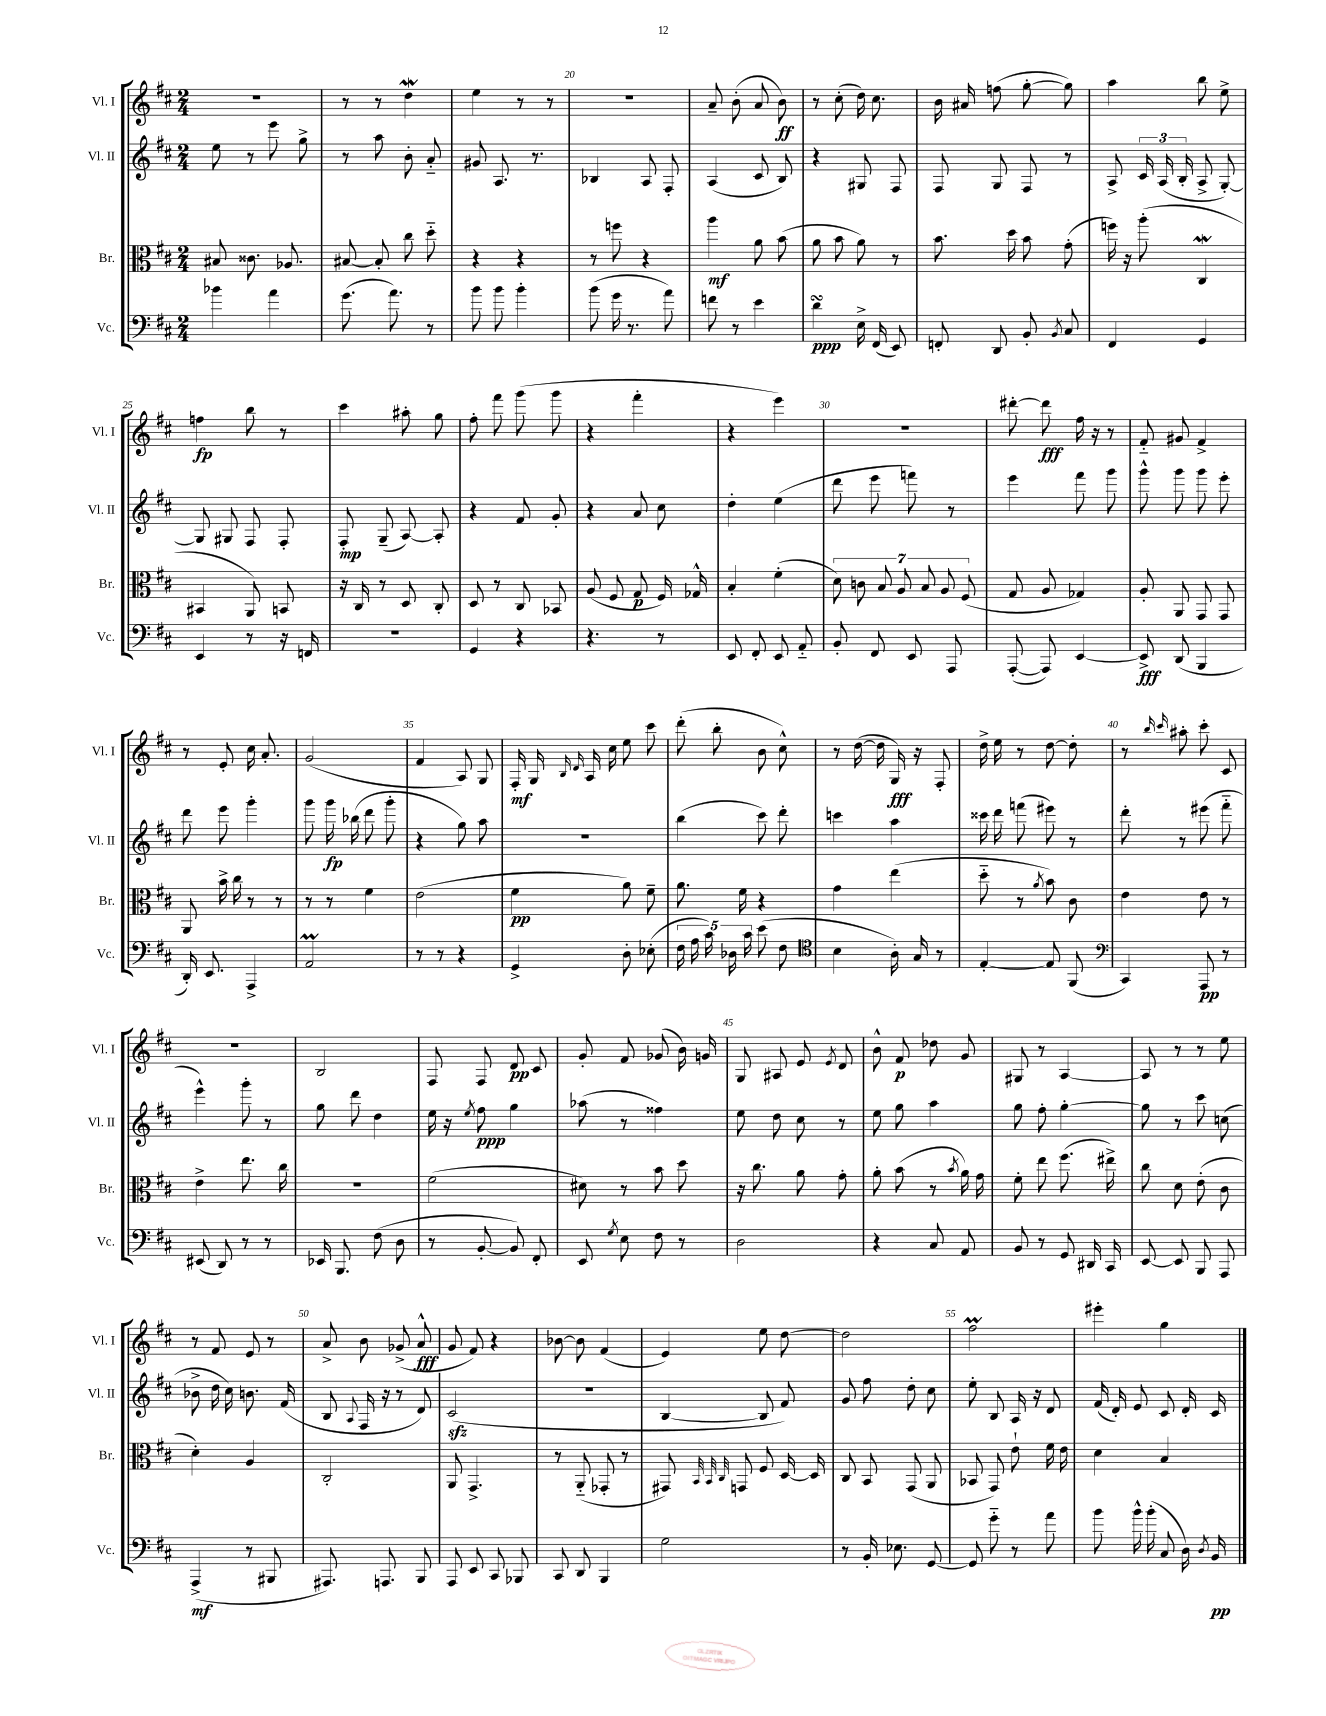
<<
\new StaffGroup <<
\new Staff = "s0" \with { instrumentName = "Vl. I" shortInstrumentName = "Vl. I" } {
    \clef treble \key d \major \numericTimeSignature \time 2/4
    \autoBeamOff r2 |
    r8 r8 d''4\mordent |
    e''4 r8 r8 |
    r2 |
    a'8-- b'8-.( a'8 b'8\ff) |
    r8 cis''8-.( d''16) cis''8. |
    b'16 ais'16 f''8( g''8~-. g''8) |
    a''4 b''8 e''8-> |
    f''4\fp b''8 r8 |
    cis'''4 ais''8-. g''8 |
    fis''8-. fis'''8 g'''8( g'''8 |
    r4 fis'''4-. |
    r4 e'''4) |
    R2 |
    dis'''8~-. dis'''8\fff fis''16 r16 r8 |
    fis'8-_ gis'8 fis'4-> |
    r8 e'8-. cis''16 a'8.-. |
    g'2( |
    fis'4 a8) g8 |
    fis16-.\mf g16 \grace { b16 d'16 } a16 cis''16 e''8 cis'''8 |
    d'''8-.( b''8-. b'8 cis''8-^) |
    r8 d''16~( d''16 g16\fff) r16 fis8-. |
    d''16-> e''16 r8 d''8~ d''8-. |
    r8 \grace { b''16 cis'''16 } ais''8-. cis'''8-. cis'8 |
    R2 |
    b2 |
    fis8 fis8 d'8\pp cis'8 |
    g'8-. fis'8 ges'8( b'16) g'16 |
    g8 ais8 e'8 \acciaccatura { e'8 } d'8 |
    b'8-^ fis'8\p des''8 g'8 |
    gis8 r8 a4~ |
    a8 r8 r8 e''8 |
    r8 fis'8 e'8 r8 |
    a'8-> b'8 ges'8->( a'8-^\fff |
    g'8 fis'8) r4 |
    bes'8~ bes'8 fis'4( |
    e'4) e''8 d''8~ |
    d''2 |
    fis''2\prall |
    eis'''4-. g''4 \bar "|." |
}
\new Staff = "s1" \with { instrumentName = "Vl. II" shortInstrumentName = "Vl. II" } {
    \clef treble \key d \major \numericTimeSignature \time 2/4
    \autoBeamOff e''8 r8 e'''8 g''8-> |
    r8 a''8 b'8-. a'8-_ |
    gis'8 a8. r8. |
    bes4 a8 fis8-. |
    a4( cis'8 b8) |
    r4 gis8 fis8 |
    fis8 g8 fis8 r8 |
    a8-> \tuplet 3/2 { cis'16 a16( b16-. } a8-> g8~-.) |
    g8 gis8 fis8 fis8-. |
    fis8-.\mp g8--( a8~) a8-. |
    r4 fis'8 g'8-. |
    r4 a'8 cis''8 |
    d''4-. e''4( |
    d'''8 e'''8 f'''8) r8 |
    e'''4 fis'''8 g'''8 |
    g'''8-^ g'''8 g'''8 e'''8-. |
    d'''8 e'''8 g'''4-. |
    g'''8 g'''16\fp bes''16( d'''8 g'''8-. |
    r4 g''8) a''8 |
    R2 |
    b''4( cis'''8) d'''8-. |
    c'''4 a''4 |
    cisis'''16 d'''16 f'''8( eis'''8) r8 |
    d'''8-. r8 eis'''8( fis'''8-_ |
    e'''4-^) g'''8-. r8 |
    g''8 d'''8 d''4 |
    e''16 r16 \acciaccatura { e''8 } fis''8\ppp g''4 |
    aes''8( r8 fisis''4) |
    e''8 d''8 cis''8 r8 |
    e''8 g''8 a''4 |
    g''8 fis''8-. g''4~-. |
    g''8 r8 cis'''8 c''8( |
    bes'8-> d''16 cis''16) b'8. fis'16( |
    b8 \appoggiatura { a8 } fis16 r16 r8 d'8) |
    cis'2\sfz( |
    R2 |
    b4~ b8 fis'8) |
    g'8 fis''8 d''8-. cis''8 |
    e''8-. b8 a16 r16 d'8 |
    fis'16( d'16-.) e'8 cis'8 d'16-. cis'16 \bar "|." |
}
\new Staff = "s2" \with { instrumentName = "Br." shortInstrumentName = "Br." } {
    \clef alto \key d \major \numericTimeSignature \time 2/4
    \autoBeamOff bis8 cisis'8. aes8. |
    bis8~ bis8-. cis''8 d''8-_ |
    r4 r4 |
    r8 f''8 r4 |
    a''4\mf a'8 b'8( |
    a'8 b'8 a'8) r8 |
    b'8. d''16 b'8 g'8-.( |
    f''16) r16 a''8-.( cis4\mordent |
    bis,4 a,8) b,8 |
    r16 cis16 r8 d8 cis8-. |
    d8 r8 cis8 bes,8 |
    a8( fis8 g8\p fis16) ges16-^ |
    b4-. fis'4-.( |
    \tuplet 7/4 { d'8) c'8 b8 a8 b8 a8 fis8( } |
    g8 a8 ges4) |
    a8-. a,8 g,8 g,8 |
    a,8 b'16-> cis''16 r8 r8 |
    r8 r8 fis'4 |
    e'2( |
    fis'4\pp a'8) fis'8-- |
    a'8. fis'16 r4 |
    g'4 e''4( |
    d''8-_ r8 \acciaccatura { a'8 } b'8) cis'8 |
    e'4 e'8 r8 |
    e'4-> e''8. cis''16 |
    R2 |
    fis'2( |
    dis'8) r8 b'8 d''8 |
    r16 cis''8. a'8 g'8-. |
    a'8-. b'8( r8 \acciaccatura { b'8 } a'16) g'16 |
    fis'8-. e''8 fis''8.( eis''16->) |
    cis''8 d'8 e'8-.( cis'8 |
    d'4-.) a4 |
    cis2-. |
    a,8 g,4.-> |
    r8 a,8-_( ges,8-. r8 |
    gis,8) \grace { b,32 b,32 cis32 } g,8 fis8 d16~ d16 |
    cis8 b,8 g,8( a,8 |
    bes,8 g,8) e'8-! fis'16 e'16 |
    d'4 b4 \bar "|." |
}
\new Staff = "s3" \with { instrumentName = "Vc." shortInstrumentName = "Vc." } {
    \clef bass \key d \major \numericTimeSignature \time 2/4
    \autoBeamOff bes'4 a'4 |
    g'8.( a'8.) r8 |
    b'8 b'8 b'4-. |
    b'8( g'16 r8. a'8) |
    f'8 r8 e'4 |
    d'4\turn\ppp e16-> fis,16( e,8) |
    f,8-. d,8 b,8-. \acciaccatura { b,8 } cis8 |
    fis,4 g,4 |
    e,4 r8 r16 f,16 |
    R2 |
    g,4 r4 |
    r4. r8 |
    e,8 fis,8-. e,8 a,8-_ |
    b,8-. fis,8 e,8 a,,8 |
    a,,8~-.( a,,8) e,4~ |
    e,8->\fff d,8( b,,4 |
    d,16-.) e,8. a,,4-> |
    a,2\prall |
    r8 r8 r4 |
    g,4-> d8-. ees8-.( |
    \tuplet 5/4 { fis16 a16 cis'16) des16 cis'16 } e'8( fis8 |
    \clef tenor b4 a16-.) g16 r8 |
    e4~-. e8 fis,8( |
    \clef bass cis,4) a,,8\pp r8 |
    eis,8( d,8) r8 r8 |
    ees,16 b,,8. fis8( d8 |
    r8 b,8~-. b,8) fis,8-. |
    e,8 \acciaccatura { g8 } e8 fis8 r8 |
    d2 |
    r4 cis8 a,8 |
    b,8 r8 g,8 dis,16 cis,16 |
    e,8~ e,8 b,,8 a,,8 |
    a,,4->\mf( r8 bis,,8 |
    ais,,8.) a,,8. b,,8 |
    a,,8 e,8 cis,8 bes,,8 |
    cis,8 d,8 b,,4 |
    g2 |
    r8 b,16-. ees8. g,8~ |
    g,8 g'8-_ r8 a'8 |
    b'8 b'16-^ b'16-.( cis8 d16) \acciaccatura { d8 } b,16\pp \bar "|." |
}
>>
>>
\layout { \context { \Score currentBarNumber = #17 \override BarNumber.break-visibility = ##(#f #t #t) barNumberVisibility = #(every-nth-bar-number-visible 5) } }
